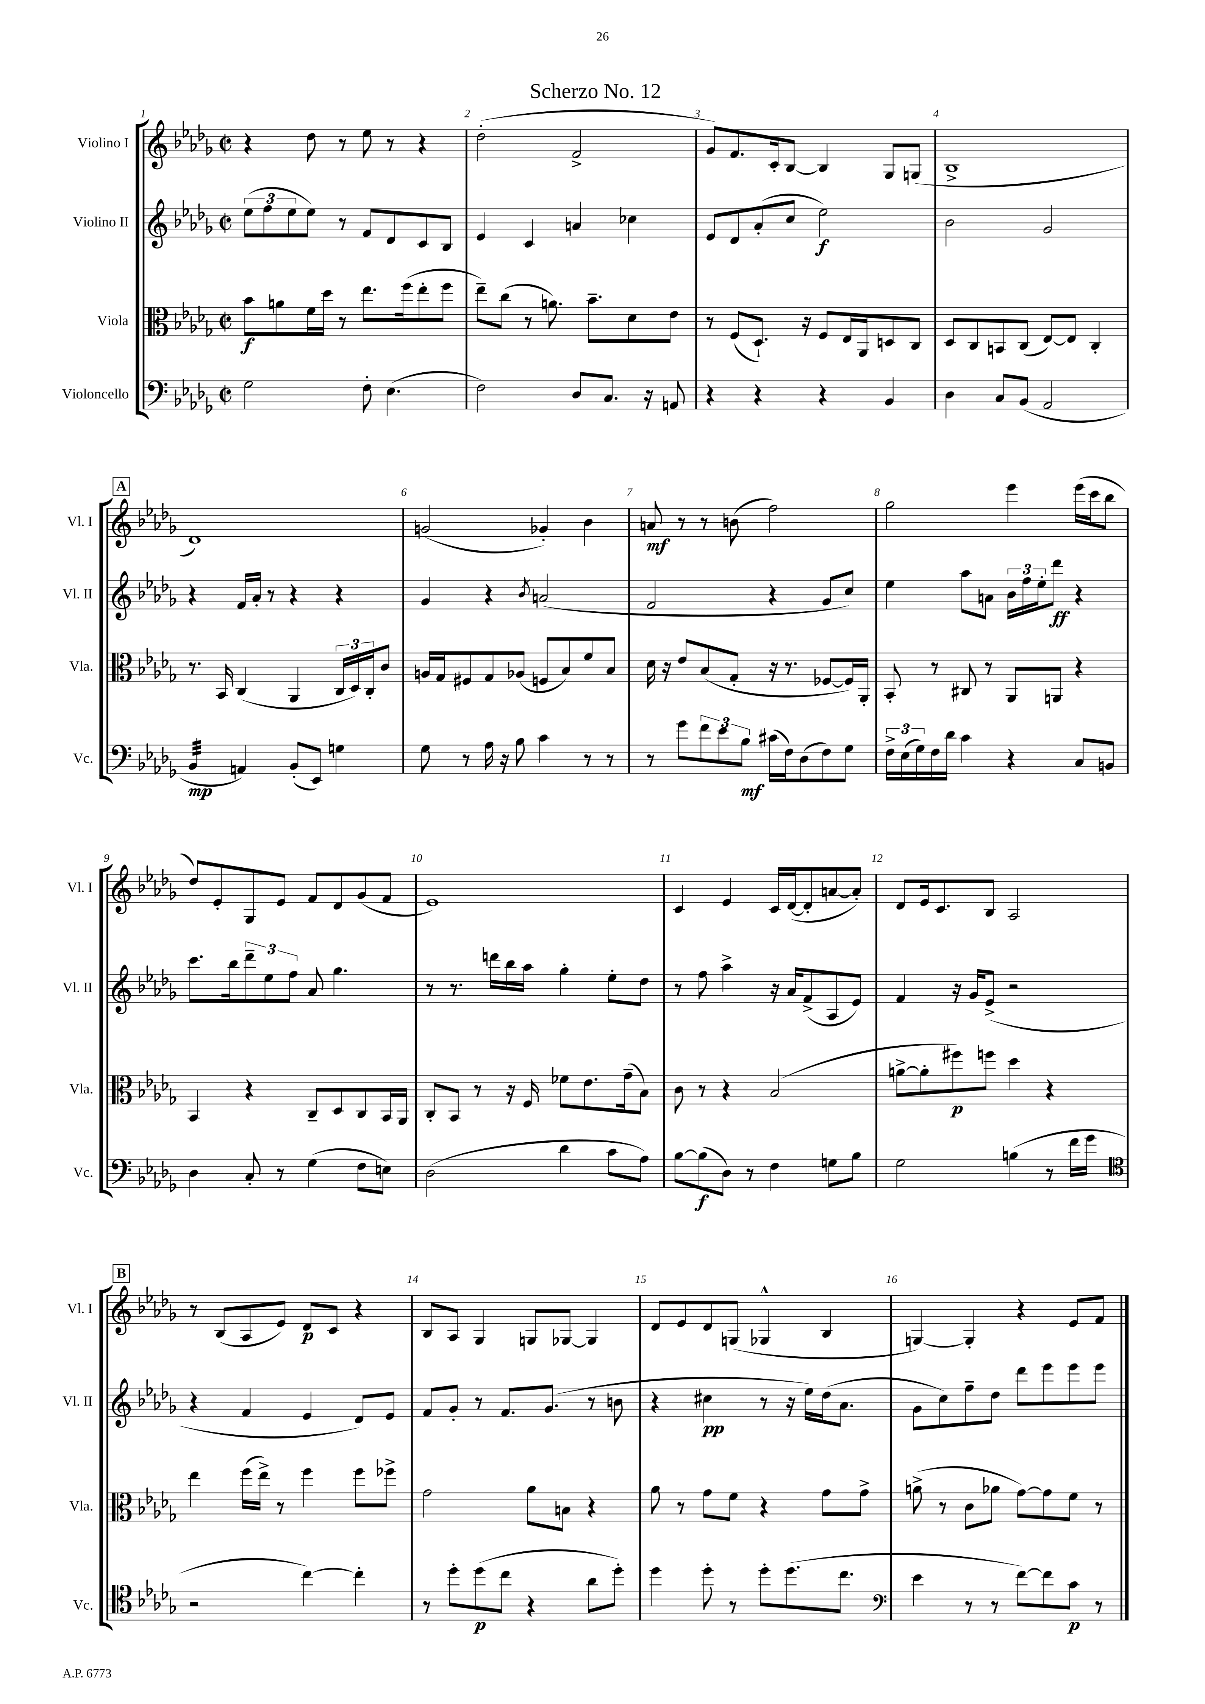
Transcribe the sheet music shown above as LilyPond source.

\header { title = "Scherzo No. 12" }
<<
\new StaffGroup <<
\new Staff = "s0" \with { instrumentName = "Violino I" shortInstrumentName = "Vl. I" } {
    \clef treble \key des \major \defaultTimeSignature \time 2/2
    r4 des''8 r8 ees''8 r8 r4 |
    des''2-.( f'2-> |
    ges'8) f'8. c'16-. bes8~ bes4 ges8 g8( |
    bes1-> |
    \mark \markup { \box "A" } des'1) |
    g'2( ges'4-.) bes'4 |
    a'8\mf r8 r8 b'8( f''2) |
    ges''2 ees'''4 ees'''16( c'''16 bes''8 |
    des''8) ees'8-. ges8 ees'8 f'8 des'8 ges'8( f'8 |
    ees'1) |
    c'4 ees'4 c'16 des'16~( des'8-. a'8~ a'8-.) |
    des'8 ees'16 c'8. bes8 aes2 |
    \mark \markup { \box "B" } r8 bes8( aes8 ees'8) des'8\p c'8 r4 |
    bes8 aes8 ges4 g8 ges8~ ges4 |
    des'8 ees'8 des'8 g8( ges4-^ bes4 |
    g4~) g4-. r4 ees'8 f'8 \bar "|." |
}
\new Staff = "s1" \with { instrumentName = "Violino II" shortInstrumentName = "Vl. II" } {
    \clef treble \key des \major \defaultTimeSignature \time 2/2
    \tuplet 3/2 { ees''8( f''8 ees''8 } ees''8) r8 f'8 des'8 c'8 bes8 |
    ees'4 c'4 a'4 ces''4 |
    ees'8 des'8 aes'8-.( c''8 ees''2\f) |
    bes'2 ges'2 |
    \mark \markup { \box "A" } r4 f'16 aes'16-. r8 r4 r4 |
    ges'4 r4 \acciaccatura { bes'8 } a'2( |
    f'2 r4 ges'8 c''8) |
    ees''4 aes''8 a'8 \tuplet 3/2 { bes'16 f''16 ees''16-. } des'''8\ff r4 |
    c'''8. bes''16 \tuplet 3/2 { des'''8-- ees''8 f''8 } aes'8 ges''4. |
    r8 r8. d'''16 bes''16 aes''16 ges''4-. ees''8-. des''8 |
    r8 f''8 aes''4-> r16 aes'16 f'8->( aes8 ees'8) |
    f'4 r16 ges'16 ees'8->( r2 |
    \mark \markup { \box "B" } r4 f'4 ees'4 des'8) ees'8 |
    f'8 ges'8-. r8 f'8. ges'8.( r8 b'8 |
    r4 cis''4\pp r8 r16 ees''16) des''16( aes'8. |
    ges'8 c''8) f''8-- des''8 des'''8 ees'''8 ees'''8 ees'''8 \bar "|." |
}
\new Staff = "s2" \with { instrumentName = "Viola" shortInstrumentName = "Vla." } {
    \clef alto \key des \major \defaultTimeSignature \time 2/2
    bes'8\f a'8 f'16 des''16 r8 ees''8. f''16( ees''8-. f''8 |
    ees''8--) c''8( r8 a'8.) bes'8.-- des'8 ees'8 |
    r8 f8( des8.-!) r16 f8 ees16 aes,16 d8 c8 |
    des8 c8 b,8 c8( ees8~) ees8 c4-. |
    \mark \markup { \box "A" } r8. bes,16 c4( aes,4 \tuplet 3/2 { c16 des16) c16-. } c'8 |
    a16 ges16 fis8 ges8 aes8( f8 bes8) f'8 bes8 |
    des'16 r16 ees'8 bes8( ges8-. r16 r8. fes8~ fes16) aes,16-. |
    bes,8-. r8 cis8 r8 aes,8 a,8 r4 |
    bes,4 r4 c8-- des8 c8 bes,16 aes,16 |
    c8-. bes,8 r8 r16 f16 fes'8 ees'8. ges'16--( bes8) |
    c'8 r8 r4 bes2( |
    a'8~-> a'8-. fis''8\p) f''8 des''4 r4 |
    \mark \markup { \box "B" } ees''4 f''16( ees''16->) r8 f''4 f''8 fes''8-> |
    ges'2 aes'8 b8 r4 |
    aes'8 r8 ges'8 f'8 r4 ges'8 ges'8-> |
    a'8->( r8 c'8 aes'8 ges'8~) ges'8 f'8 r8 \bar "|." |
}
\new Staff = "s3" \with { instrumentName = "Violoncello" shortInstrumentName = "Vc." } {
    \clef bass \key des \major \defaultTimeSignature \time 2/2
    ges2 f8-. ees4.( |
    f2) des8 c8. r16 a,8 |
    r4 r4 r4 bes,4 |
    des4 c8 bes,8( aes,2 |
    \mark \markup { \box "A" } bes,4:32\mp a,4) bes,8-.( ees,8) g4 |
    ges8 r8 aes16 r16 bes8 c'4 r8 r8 |
    r8 ges'8 \tuplet 3/2 { f'8 ees'8 bes8\mf } cis'16( f16) des8( f8) ges8 |
    \tuplet 3/2 { f16-> ees16( ges16) } f16 des'16 c'4 r4 c8 b,8 |
    des4 c8-. r8 ges4( f8 e8) |
    des2( des'4 c'8 aes8) |
    bes8~ bes8\f( des8) r8 f4 g8 bes8 |
    ges2 b4( r8 f'16 ges'16 |
    \mark \markup { \box "B" } \clef tenor r2 c''4~) c''4-. |
    r8 des''8-. des''8\p( c''8 r4 aes'8 des''8-.) |
    des''4 des''8-. r8 des''8-. des''8.( c''8. |
    \clef bass ees'4 r8 r8 f'8~) f'8 c'8\p r8 \bar "|." |
}
>>
>>
\layout { \context { \Score \override BarNumber.break-visibility = ##(#f #t #t) barNumberVisibility = #all-bar-numbers-visible } }
